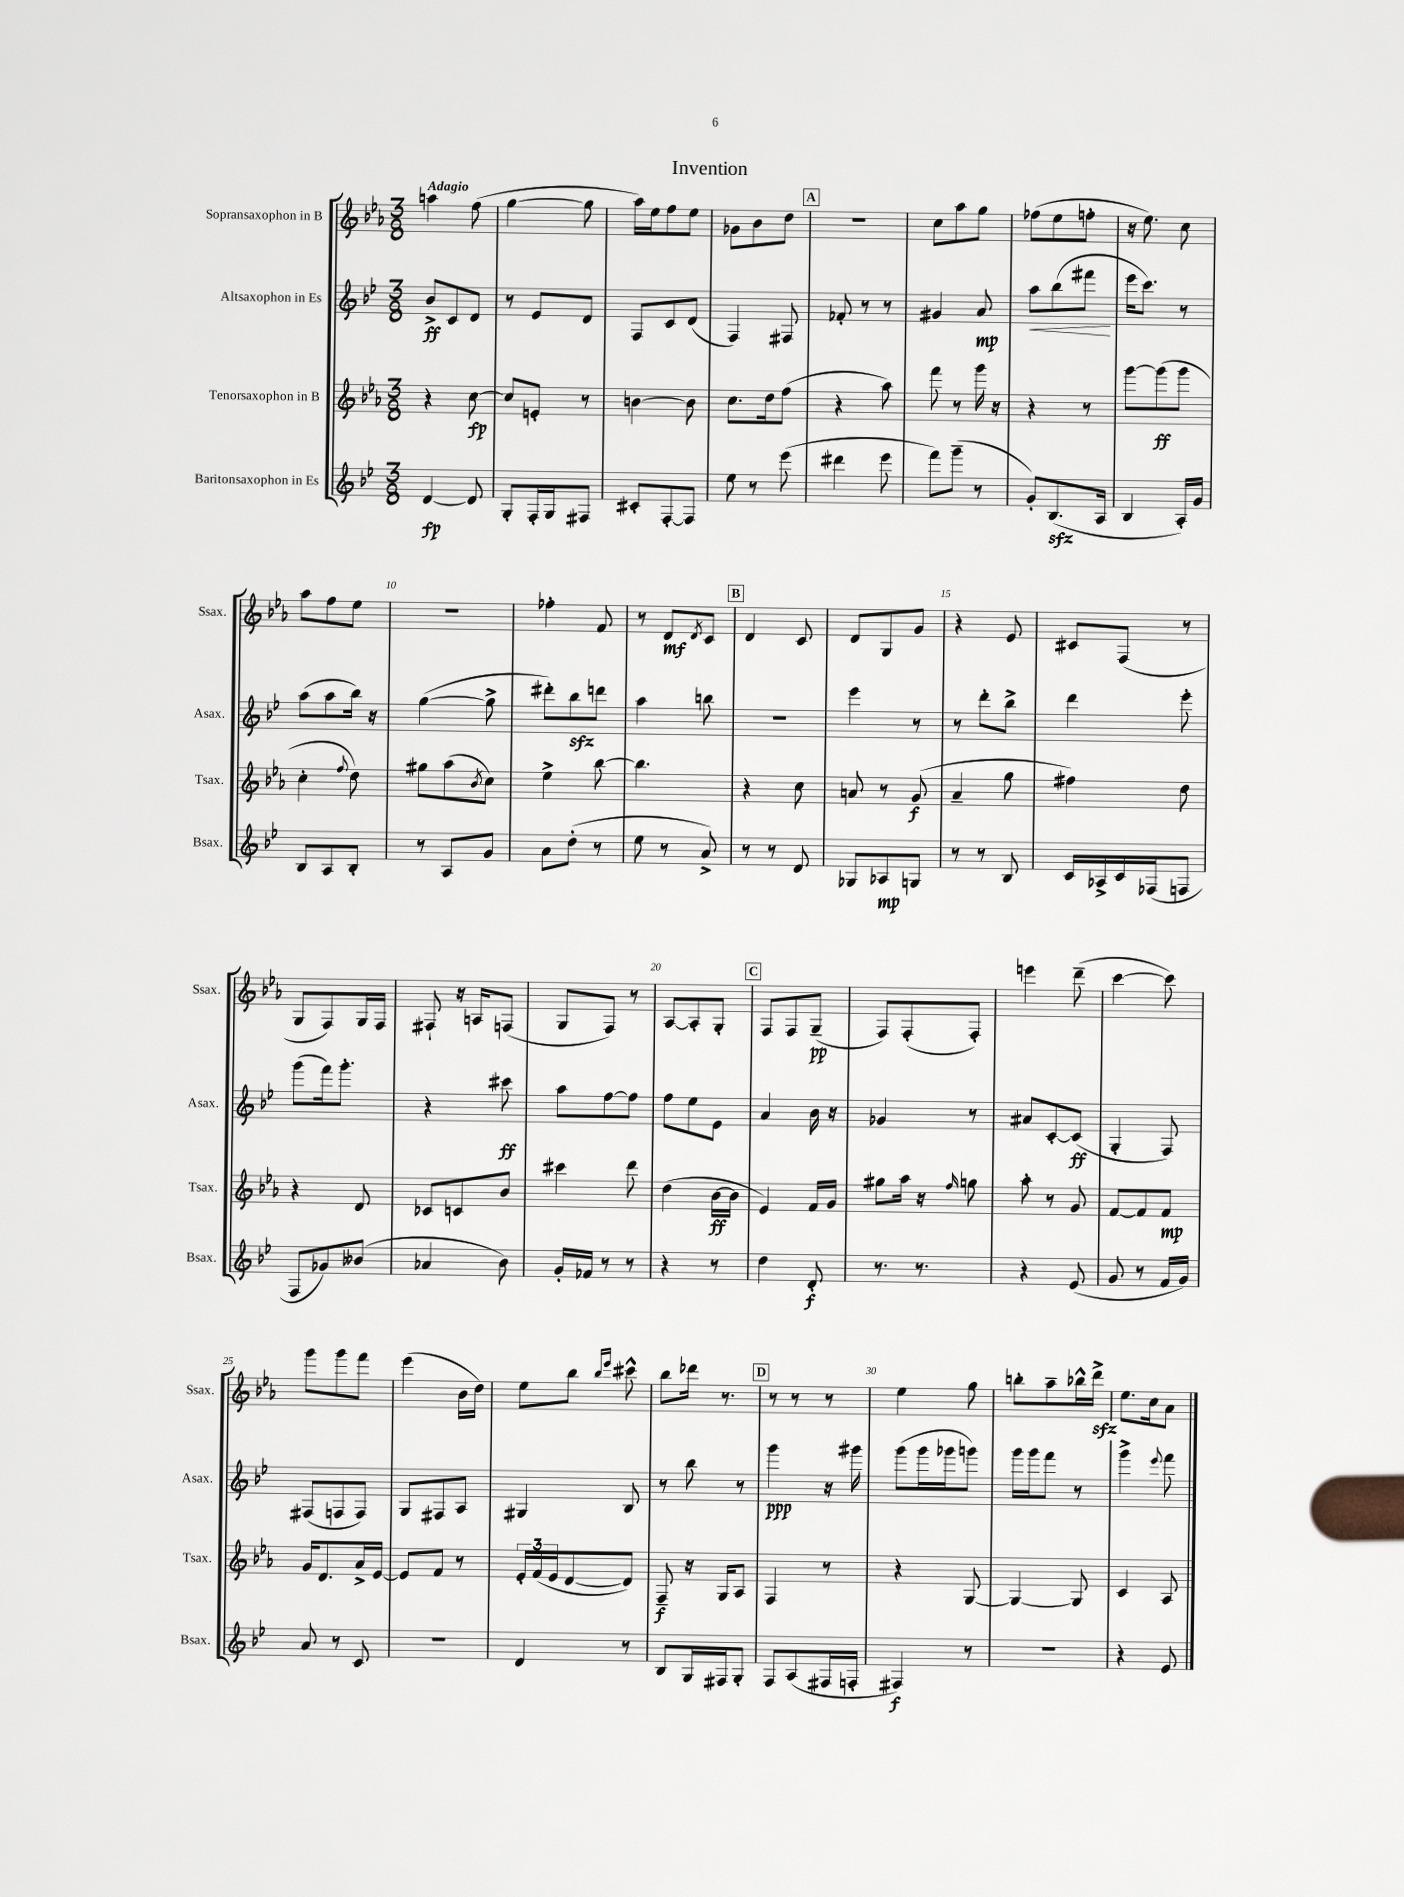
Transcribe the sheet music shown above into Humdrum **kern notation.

**kern	**kern	**kern	**kern
*staff4	*staff3	*staff2	*staff1
*clefG2	*clefG2	*clefG2	*clefG2
*k[b-e-]	*k[b-e-a-]	*k[b-e-]	*k[b-e-a-]
*M3/8	*M3/8	*M3/8	*M3/8
[4d/	4r	8b-^/L	4aa\
.	.	8c/	.
8d/]	[8cc\	8d/J	(8ff\
=	=	=	=
8G'/L	8cc/]L	8r	[4gg\
16F'/L	8e'/J	8e-/L	.
16G/J	.	.	.
8F#/J	8r	8d/J	8gg\]
=	=	=	=
8c#'/L	[4b\	8F/L	16aa-\LL)
.	.	.	16ee-\J
[8F'/	.	8c/	8ff\
8F/]J	8b\]	(8d/J	8ee-\J
=	=	=	=
8ee-\	8.cc\L	4F/)	8g-\L
8r	.	.	8b-\
.	16dd\k	.	.
(8eee-\	(8ff\J	8F#/	8dd\J
=	=	=	=
4ddd#\	4r	8f-'/	4.r
.	.	8r	.
8eee-\	8aa-\)	8r	.
=	=	=	=
8fff\L)	8fff\	4g#/	8cc\L
(8ggg~\J	8r	.	8aa-\
8r	16ggg\	8a/	8gg\J
.	16r	.	.
=	=	=	=
8g'/L)	4r	8aa\L	(8ff-\L
(8.B-/	.	(8bb-\	8ee-\
.	8r	8fff#\J	8ff'\J
16A/Jk	.	.	.
=	=	=	=
4B-/	[8ggg\L	16eee-\LK	16r
.	.	8.ccc\J)	8.ee-\)
.	(8ggg\]	.	.
16A'/LL)	8ggg\J	8r	8cc\
16g/JJ	.	.	.
=	=	=	=
8B-/L	4cc'\	(8aa\L	8aa-\L
8A/	.	8aa\	8ff\
.	8qqff/	.	.
8B-'/J	8dd\)	16bb-\Jk)	8ee-\J
.	.	16r	.
=	=	=	=
8r	8gg#\L	([4gg\	4.r
8A/L	(8aa-\	.	.
.	8qb-/	.	.
8g/J	8cc\J)	8gg^\]	.
=	=	=	=
8a\L	4ee-^\	8ddd#'\L)	4ff-'\
(8dd'\J	.	8bb-\	.
8r	[8bb-\	8ddd\J	8f/
=	=	=	=
8ee-\	4.bb-\]	4aa\	8r
8r	.	.	8d/L
.	.	.	8qd/
8a^/)	.	8bb\	8c/J
=	=	=	=
8r	4r	4.r	4d/
8r	.	.	.
8d/	8cc\	.	8c/
=	=	=	=
8G-/L	8a/	4eee-\	8d/L
8A-/	8r	.	8G/
8G/J	(8g/	8r	8g/J
=	=	=	=
8r	4a-~/	8r	4r
8r	.	8ddd'\L	.
8B-/	8gg\	8bb-^\J	8e-/
=	=	=	=
16c/LL	4ff#\)	4ddd\	8c#/L
16A-^/	.	.	.
16c/	.	.	(8F/J
(16F-/J	.	.	.
8F/J	8dd\	8eee-'\	8r
=	=	=	=
8F/L	4r	(8ggg\L	8G/L
8g-/)	.	16fff\k)	8F/)
.	.	8.ggg'\J	.
(8b--/J	8d/	.	16G/L
.	.	.	16F/JJ
=	=	=	=
4a-/	8c-/L	4r	8F#`/
.	8c/	.	16r
.	.	.	16A/LK
8b-\)	8b-/J	8ccc#\	(8F/J
=	=	=	=
16g'/LL	4ccc#\	8aa\L	8G/L
16f-/JJ	.	.	.
8r	.	[8ff\	8F/J)
8r	8ddd\	8ff\]J	8r
=	=	=	=
4r	(4dd\	8ff\L	[8A-/L
.	.	8ee-\	8A-'/]
8r	[16b-\LL	8e-\J	8G'/J
.	16b-\]JJ	.	.
=	=	=	=
4dd\	4e-/)	4a/	8F/L
.	.	.	8F/
8d'/	16f/LL	16b-\	(8G~/J
.	16g/JJ	16r	.
=	=	=	=
8.r	8gg#\L	4g-/	8F/L)
.	16aa-\Jk	.	(8F'/
8.r	16r	.	.
.	16qqff/	.	.
.	8gg\	8r	8F'/J)
=	=	=	=
4r	8aa-'\	8a#/L	4eee\
.	8r	[8c'/	.
(8e-/	8g/	(8c/]J	(8ddd~\
=	=	=	=
8g/	[8f/L	4G'/	[4ccc\
8r	8f/]	.	.
16f/LL	8f/J	8F/)	8ccc\])
16g/JJ)	.	.	.
=	=	=	=
8a/	16g/LK	(8F#/L	8ggg\L
.	8.d/	.	.
8r	.	8F/	8ggg\
8c/	16a-^/L	8F/J)	8fff\J
.	[16e-/JJ	.	.
=	=	=	=
4.r	8e-/]L	8G/L	(4eee-\
.	8f/J	8F#/	.
.	8r	8A/J	16b-\LL
.	.	.	16dd\JJ)
=	=	=	=
4d/	24e-'/LL	4G#/	8ee-\L
.	(24f/	.	.
.	24e-/J	.	.
.	[8d/	.	8bb-\J
.	.	.	16qqbb-/LL
.	.	.	16qqeee-/JJ
8r	8d/]J)	8B-/	8ccc#^^\
=	=	=	=
8B-/L	8F~/	8r	8bb-\L
16G/L	16r	8bb-\	16ddd-\Jk
16F#/J	16G/LK	.	8.r
8G'/J	8A-/J	8r	.
=	=	=	=
8F/L	4F/	4ggg\	8r
(8A/	.	.	8r
16F#/L	8r	16r	8r
16F'/JJ	.	16ggg#\	.
=	=	=	=
4F#/)	4r	(8ggg\L	4ee-\
.	.	16ggg\L	.
.	.	16ggg-\J	.
8r	[8G/	8ggg\J)	8gg\
=	=	=	=
4.r	4G/_	16ggg\LL	8bb'\L
.	.	16ggg\J	.
.	.	8fff\J	8aa-~\
.	8G/]	8r	16bb-^^\L
.	.	.	16ddd^\JJ
=	=	=	=
4r	4c/	4ggg^\	8.ee-\L
.	.	.	16cc\k
.	.	8qqeee-/	.
8e-/	8A-/	8fff\	8a-\J
==	==	==	==
*-	*-	*-	*-
